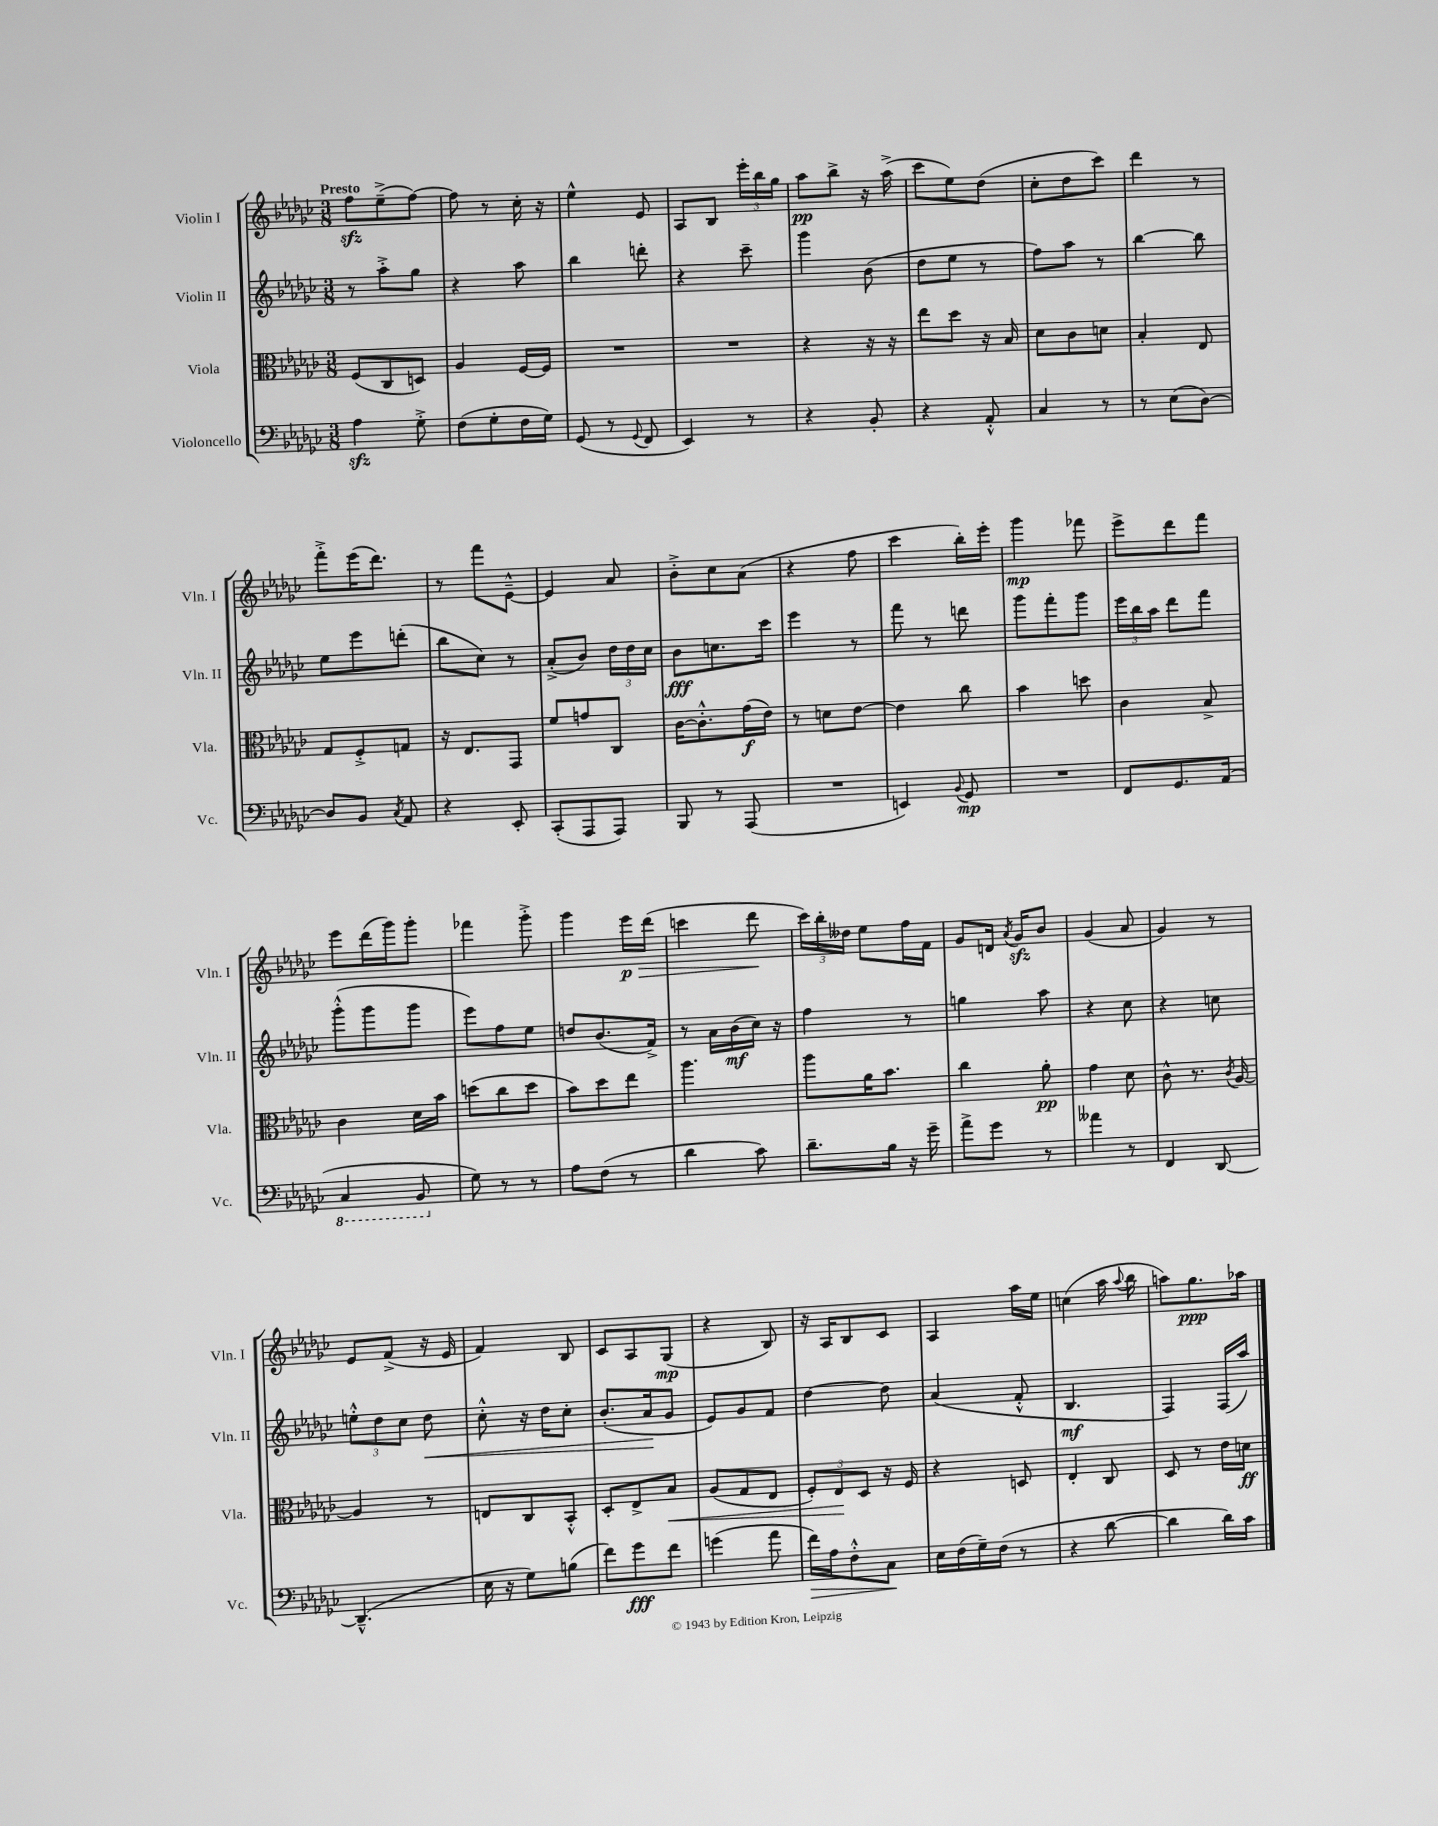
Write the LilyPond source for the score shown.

<<
\new StaffGroup <<
\new Staff = "s0" \with { instrumentName = "Violin I" shortInstrumentName = "Vln. I" } {
    \clef treble \key ges \major \numericTimeSignature \time 3/8 \tempo "Presto"
    \autoBeamOff f''8[\sfz ees''8--->( f''8]~) |
    f''8 r8 ces''16-. r16 |
    ees''4-^ ees'8 |
    aes8[ bes8] \tuplet 3/2 { ees'''16[-. bes''16 ges''16] } |
    aes''8[\pp bes''8]-> r16 aes''16->( |
    ces'''8[ ees''8) des''8]( |
    ces''8[-. des''8 ces'''8]) |
    des'''4 r8 |
    f'''8[-.-> ees'''16( des'''8.]) |
    r8 f'''8[ ees'8]~---^ |
    ees'4 aes'8 |
    bes'8[-.-> ces''8 aes'8]( |
    r4 f''8 |
    ces'''4 bes''16[-.) ees'''16]-. |
    ges'''4\mp fes'''8 |
    ees'''8[-> des'''8 f'''8] |
    ees'''8[ des'''16( ges'''16) ges'''8]-. |
    fes'''4 ges'''8-.-> |
    ges'''4 ees'''16[\p\> des'''16]( |
    c'''4 des'''8\! |
    \tuplet 3/2 { ces'''16[) bes''16-. deses''16] } ees''8[ f''16 f'16] |
    ges'8[ d'16] \acciaccatura { aes'8 } ges'16[\sfz bes'8] |
    ges'4( aes'8 |
    ges'4) r8 |
    ees'8[ f'8]->( r16 ees'16 |
    f'4) bes8 |
    ces'8[ aes8 ges8]\mp( |
    r4 bes8) |
    r16 aes16[ bes8 ces'8] |
    aes4 aes''16[ ees''16] |
    c''4( aes''16 \appoggiatura { aes''8 } bes''16 |
    a''8[) ges''8.\ppp aes''16] \bar "|." |
}
\new Staff = "s1" \with { instrumentName = "Violin II" shortInstrumentName = "Vln. II" } {
    \clef treble \key ges \major \numericTimeSignature \time 3/8
    \autoBeamOff r8 aes''8[-.-> ges''8] |
    r4 aes''8 |
    bes''4 d'''8-. |
    r4 ces'''8-- |
    ges'''4 bes'8( |
    des''8[ ees''8] r8 |
    f''8[) aes''8] r8 |
    bes''4~ bes''8 |
    ees''8[ ees'''8 d'''8]-.( |
    bes''8[ ces''8]) r8 |
    aes'8[-.->( bes'8]) \tuplet 3/2 { des''16[ des''16 ces''16] } |
    bes'8[\fff c''8. ces'''16] |
    ees'''4 r8 |
    f'''8 r8 d'''8 |
    ges'''8[ f'''8-. ges'''8] |
    \tuplet 3/2 { ees'''16[ bes''16 aes''16] } des'''8[ f'''8] |
    ges'''8[-.-^( ges'''8 ges'''8] |
    ees'''8[) f''8 ees''8] |
    d''8[ bes'8.( f'16]->) |
    r8 aes'16[ bes'16\mf( ces''16]) r16 |
    f''4 r8 |
    g''4 aes''8 |
    r4 ces''8 |
    r4 c''8 |
    \tuplet 3/2 { e''8[-.-^ des''8 ces''8] } des''8\< |
    ces''8-.-^ r16 des''16[ ces''8]-. |
    bes'8.[-.( aes'16\! ges'8] |
    ees'8[) ges'8 f'8] |
    des''4~ des''8 |
    aes'4( f'8-.-^ |
    bes4.\mf |
    f4) f16[( aes''16]) \bar "|." |
}
\new Staff = "s2" \with { instrumentName = "Viola" shortInstrumentName = "Vla." } {
    \clef alto \key ges \major \numericTimeSignature \time 3/8
    \autoBeamOff f8[( ces8 d8]) |
    aes4 f16[~ f16] |
    R4. |
    R4. |
    r4 r16 r16 |
    ees''8[ des''8] r16 bes16 |
    des'8[ ces'8 d'8] |
    bes4-. ees8 |
    ges8[ f8-.-> g8] |
    r16 ees8.[ ges,8] |
    f'8[ g'8 ces8] |
    ces'16[~ ces'8.-.-^ ges'16\f( ees'16]) |
    r8 d'8[ ees'8]~ |
    ees'4 ces''8 |
    bes'4 d''8 |
    ces'4 bes8-> |
    ces'4 des'16[ bes'16] |
    d''8[( ces''8 d''8] |
    bes'8[) des''8 ees''8] |
    aes''4. |
    aes''8[ aes'16 bes'8.] |
    ces''4 aes'8-.\pp |
    ges'4 des'8 |
    ces'8-^ r8. \acciaccatura { ces'8 } aes16~ |
    aes4 r8 |
    e8[ ces8 bes,8]-.-^ |
    des8[-. ees8-> bes8]\< |
    aes8[( ges8 ees8] |
    \tuplet 3/2 { f8[-.) ees8\! des8] } r16 f16 |
    r4 d8 |
    ees4-. ces8 |
    des8 r8 ees'16[ d'16]\ff \bar "|." |
}
\new Staff = "s3" \with { instrumentName = "Violoncello" shortInstrumentName = "Vc." } {
    \clef bass \key ges \major \numericTimeSignature \time 3/8
    \autoBeamOff aes4\sfz ges8-.-> |
    f8[( ges8-. f16 ges16]) |
    ges,8( r8 \appoggiatura { ges,8 } f,8 |
    ees,4) r8 |
    r4 bes,8-. |
    r4 aes,8-.-^ |
    ces4 r8 |
    r8 ees8[( des8]~) |
    des8[ bes,8] \acciaccatura { ces8 } aes,8 |
    r4 ees,8-. |
    ces,8[-.( aes,,8 aes,,8]) |
    bes,,8 r8 aes,,8( |
    R4. |
    e,4) \appoggiatura { bes,8 } ges,8\mp |
    R4. |
    f,8[ ges,8. aes,16]( |
    \ottava #-1 ces,4 bes,,8 \ottava #0 |
    ges8) r8 r8 |
    aes8[ f8]( r8 |
    des'4 ces'8) |
    des'8.[-- bes16] r16 ges'16-- |
    aes'8[-> ges'8] r8 |
    aeses'4 r8 |
    f,4 des,8~ |
    des,4.---^( |
    ees16 r16 ges8[) b8]( |
    f'8[) ges'8\fff f'8] |
    g'4( aes'8 |
    f'16[\>) aes16 f8-.-^ ces8]\! |
    ees16[ f16( ges16--) f16]( r8 |
    r4 des'8~ |
    des'4 des'16[) ces'16] \bar "|." |
}
>>
>>
\layout { \context { \Score \remove "Bar_number_engraver" } }
